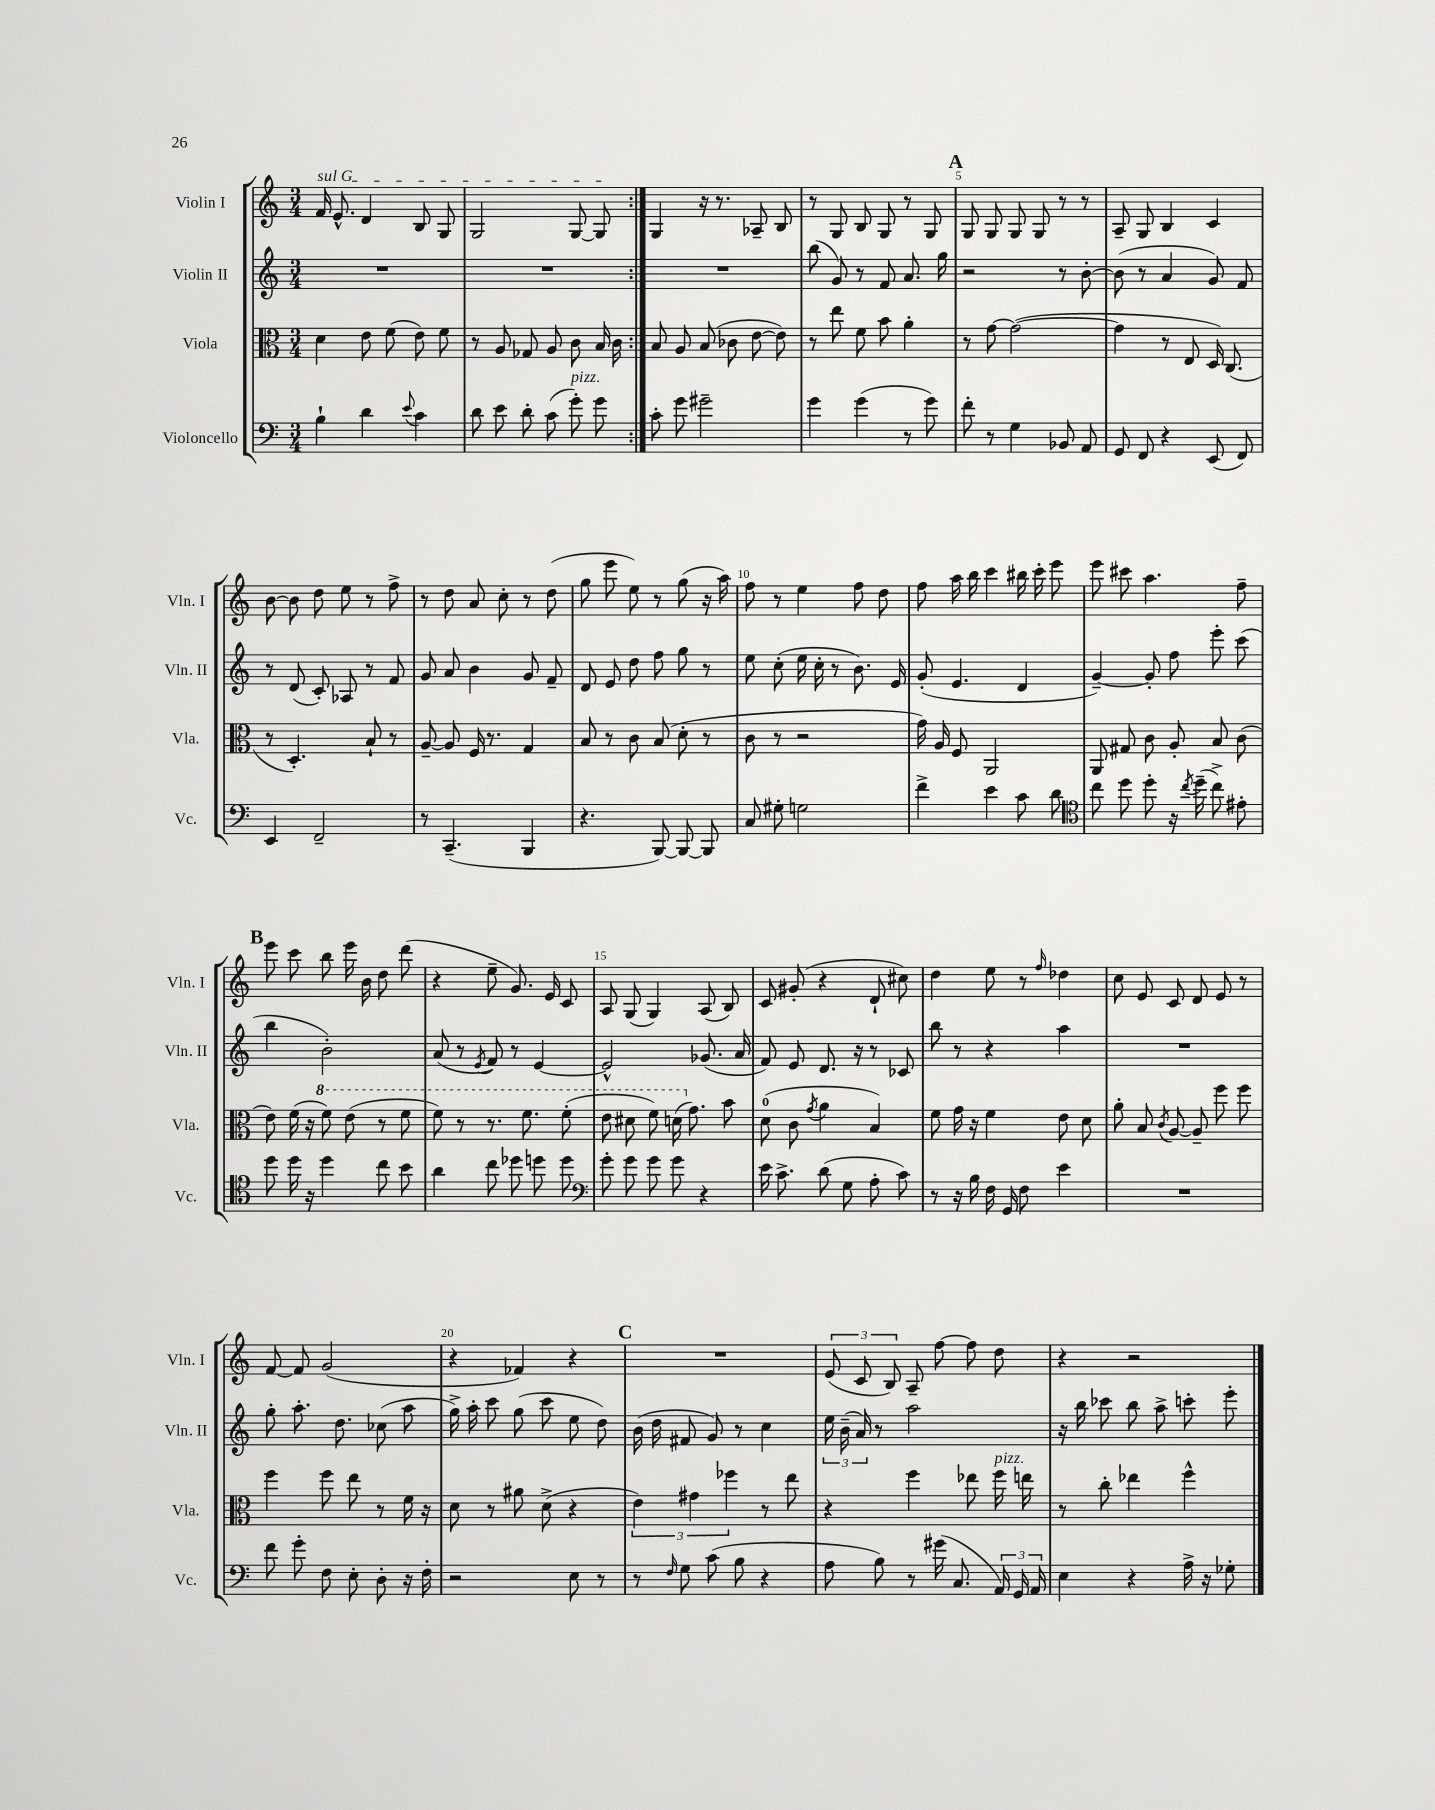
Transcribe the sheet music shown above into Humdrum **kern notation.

**kern	**kern	**kern	**kern
*part4	*part3	*part2	*part1
*staff4	*staff3	*staff2	*staff1
*I"Violoncello	*I"Viola	*I"Violin II	*I"Violin I
*I'Vc.	*I'Vla.	*I'Vln. II	*I'Vln. I
*clefF4	*clefC3	*clefG2	*clefG2
*k[]	*k[]	*k[]	*k[]
*M3/4	*M3/4	*M3/4	*M3/4
=1	=1	=1	=1
!	!	!	!LO:TX:a:i:t=sul G
4B`\	4d\	2.r	16f/
.	.	.	8.e^^/
4d\	8e\	.	4d/
.	(8f\	.	.
8qqe/	.	.	.
4c\	8e\)	.	8B/
.	8f\	.	8G/
=2	=2	=2	=2
8d\	8r	2.r	2G/
8e\	8A/	.	.
8d'\	8G-X/	.	.
(8c\	8A/	.	.
!LO:TX:a:i:t=pizz.	!	!	!
8g'\)	8c\	.	[8G/
8g\	16B/	.	8G/]
.	16c\	.	.
=3:|!	=3:|!	=3:|!	=3:|!
8c'\	8B/	2.r	4G/
8g\	8A/	.	.
2g#X~\	(8B/	.	16r
.	.	.	8.r
.	8c-X\	.	.
.	[8e\	.	8A-X~/
.	8e\])	.	8B/
=4	=4	=4	=4
4g\	8r	(8bb\	8r
.	8ee\	8g/)	8G/
(4g\	8f\	8r	8B/
.	8b\	8f/	8G/
8r	4a'\	8.a/	8r
8g\)	.	.	8G/
.	.	16gg\	.
!!LO:REH:place=s1:t=A
=5	=5	=5	=5
8f'\	8r	2r	8G/
8r	[8g\	.	8G/
4G\	(2g\_	.	8G/
.	.	.	8G/
8BB-X/	.	8r	8r
8AA/	.	[8b'\	8r
=6	=6	=6	=6
8GG/	4g\]	(8b\]	8A~/
8FF/	.	8r	8G/
4r	8r	4a/	4B/
.	8E/	.	.
(8EE/	16D/)	8g/)	4c/
.	(8.C/	.	.
8FF/)	.	8f/	.
!!LO:LB:g=z
=7	=7	=7	=7
4EE/	8r	8r	[8b\
.	4.D'/)	(8d/	8b\]
2FF~/	.	8c'/)	8dd\
.	.	8A-X/	8ee\
.	8B`/	8r	8r
.	8r	8f/	8ff^\
=8	=8	=8	=8
8r	[8A~/	8g/	8r
(4.CC~/	8A/]	8a/	8dd\
.	16F/	4b\	8a/
.	8.r	.	.
.	.	.	8cc'\
4BBB/	4G/	8g/	8r
.	.	8f~/	(8dd\
=9	=9	=9	=9
4.r	8B/	8d/	8gg\
.	8r	8e/	8eee\
.	8c\	8dd\	8ee\)
[8BBB/)	(8B/	8ff\	8r
8BBB/_	8d'\	8gg\	(8gg\
8BBB/]	8r	8r	16r
.	.	.	16aa\)
=10	=10	=10	=10
8C/	8c\	8ee\	8ff\
8G#X'\	8r	(8cc'\	8r
2Gn\	2r	16ee\	4ee\
.	.	16cc'\	.
.	.	8r	.
.	.	8.b\)	8ff\
.	.	.	8dd\
.	.	16e/	.
=11	=11	=11	=11
4f^\	16g\)	(8g'/	8ff\
.	16A/	.	.
.	8F/	4.e/	16aa\
.	.	.	16bb\
4e\	2AA/	.	4ccc\
8c\	.	4d/	16bb#X\
.	.	.	16ccc'\
8d\	.	.	8eee\
=12	=12	=12	=12
*clefC4	*	*	*
8cc\	8AA/	[4g~/)	8eee\
8dd\	8G#X/	.	8ccc#X\
8dd'\	8c\	8g'/]	4.aa\
16r	8A'/	8ff\	.
8qcc/	.	.	.
(16dd~\	.	.	.
8cc^\)	8B/	8eee'\	.
8e#X'\	(8c\	(8ccc\	8ff~\
!!LO:LB:g=z
!!LO:REH:place=s1:t=B
=13	=13	=13	=13
8dd\	8e\)	4bb\	8eee\
16dd\	(16f\	.	8ccc\
16r	16r	.	.
*	*8va	*	*
4dd\	8ff\)	2b'\)	8bb\
.	(8ee\	.	16eee\
.	.	.	16b\
8cc\	8r	.	8dd\
8b\	8ff\	.	(8ddd\
=14	=14	=14	=14
4a\	8ff\)	(8a/	4r
.	8r	8r	.
.	.	8qe/	.
8cc\	8.r	8f/)	8ee~\
8dd-X\	.	8r	8.g/)
.	8.ff\	.	.
8ddn\	.	[4e/	.
.	.	.	16e/
8dd\	(8ff'\	.	8c/
=15	=15	=15	=15
*clefF4	*	*	*
8g'\	8ee\	2e^^/]	8A/
8g\	8dd#X\	.	(8G/
8g\	8ff\)	.	4G/)
8g\	(16ddn\	.	.
*	*X8va	*	*
.	8.g\)	.	.
4r	.	(8.g-X/	(8A/
.	8b\	.	8B/)
.	.	16a/	.
=16	=16	=16	=16
16e\	(8d\	8f/)	8c/
8.c^\	.	.	.
.	8c\	8e/	(8g#X'/
.	8qg/	.	.
(8d\	4a\	8.d/	4r
8G\	.	.	.
.	.	16r	.
8A'\	4B/)	8r	8d`/
8c\)	.	8c-X/	8cc#X\)
=17	=17	=17	=17
8r	8f\	8bb\	4dd\
16r	16g\	8r	.
16B\	16r	.	.
16F\	4f\	4r	8ee\
16GG/	.	.	.
8F\	.	.	8r
.	.	.	16qqff/
4e\	8e\	4aa\	4dd-X\
.	8d\	.	.
=18	=18	=18	=18
2.r	8a'\	2.r	8cc\
.	8B/	.	8e/
.	8qc/	.	.
.	[8A/	.	8c/
.	8A~/]	.	8d/
.	8ff\	.	8e/
.	8ff\	.	8r
!!LO:LB:g=z
=19	=19	=19	=19
8f\	4ff\	8gg'\	[8f/
8g'\	.	8.aa'\	8f/]
8F\	8ff\	.	(2g/
.	.	8.dd\	.
8E'\	8ee\	.	.
8D'\	8r	(8cc-X\	.
16r	16f\	8aa\	.
16F'\	16r	.	.
=20	=20	=20	=20
2r	8d\	16gg^\)	4r
.	.	16aa'\	.
.	8r	8ccc\	.
.	8a#X\	(8gg\	4f-X/)
.	(8d^\	8ccc\	.
8E\	4r	8ee\	4r
8r	.	8dd\)	.
!!LO:REH:place=s1:t=C
=21	=21	=21	=21
8r	6e\)	(16b\	2.r
.	.	16dd\	.
16qqF/	.	.	.
8G\	.	8f#X/	.
.	6g#X\	.	.
(8c\	.	8g/)	.
.	6ff-X\	.	.
8B\	.	8r	.
4r	8r	4cc\	.
.	8ee\	.	.
=22	=22	=22	=22
8A\	4r	24ee\	(12e/
.	.	(24b~\	.
.	.	24a/)	12c/
8B\)	.	8r	.
.	.	.	12B/)
8r	4ff\	2aa\	8A~/
(16g#X\	.	.	[8ff\
8.C/	.	.	.
.	8ee-X\	.	8ff\]
!	!LO:TX:a:i:t=pizz.	!	!
24AA/)	16ff\	.	8dd\
24GG/	.	.	.
.	16een\	.	.
24AA/	.	.	.
=23	=23	=23	=23
4E\	8r	16r	4r
.	.	16bb\	.
.	8cc'\	8ccc-X\	.
4r	4ee-X\	8bb\	2r
.	.	8aa^\	.
16A^\	4ff^^\	8cccn'\	.
16r	.	.	.
8G-X'\	.	8eee'\	.
==	==	==	==
*-	*-	*-	*-
